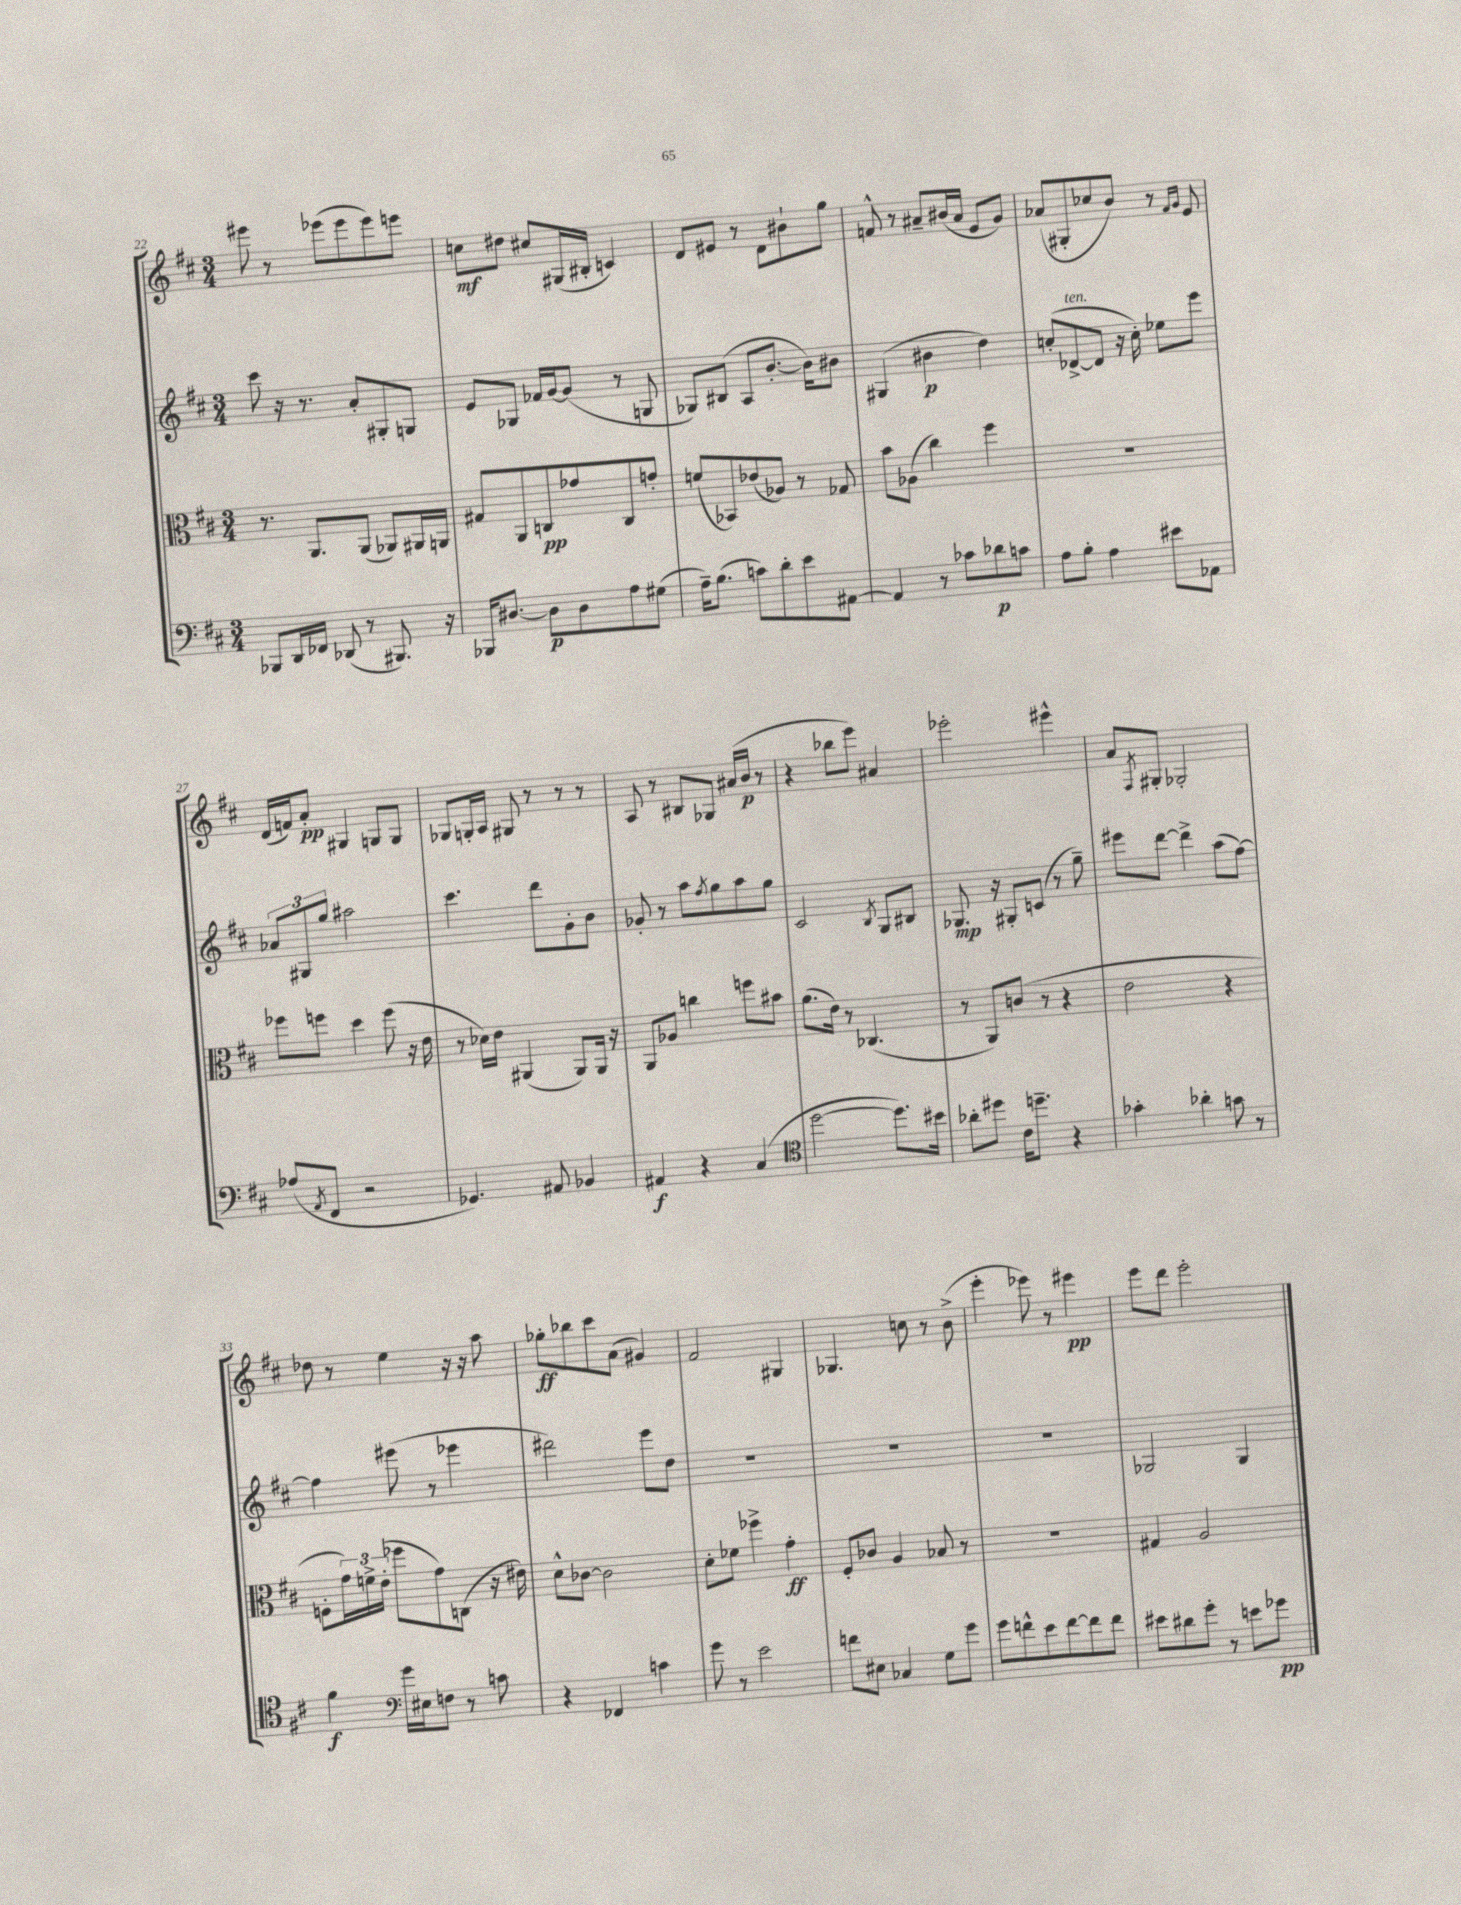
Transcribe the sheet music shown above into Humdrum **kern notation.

**kern	**dynam	**kern	**dynam	**kern	**dynam	**kern	**dynam
*part4	*part4	*part3	*part3	*part2	*part2	*part1	*part1
*staff4	*staff4	*staff3	*staff3	*staff2	*staff2	*staff1	*staff1
*clefF4	*	*clefC3	*	*clefG2	*	*clefG2	*
*k[f#c#]	*	*k[f#c#]	*	*k[f#c#]	*	*k[f#c#]	*
*M3/4	*	*M3/4	*	*M3/4	*	*M3/4	*
=22	=22	=22	=22	=22	=22	=22	=22
8BBB-X/L	.	8.r	.	8ccc#\	.	8eee#X\	.
16DD/L	.	.	.	16r	.	8r	.
16FF-X/JJ	.	8.AA/L	.	8.r	.	.	.
(8DD-X/	.	.	.	.	.	(8eee-X\L	.
8r	.	(8AA/J	.	8a'/L	.	8eee-\	.
8.BBB#X/)	.	8AA-X/L)	.	8G#X'/	.	8eee-\)	.
.	.	16AA#X/L	.	8Gn/J	.	8eeen\J	.
16r	.	16AAn/JJ	.	.	.	.	.
=23	=23	=23	=23	=23	=23	=23	=23
16BBB-X/KL	.	8G#X/L	.	8e/L	.	8ccn\L	mf
[8.D#X/J	.	.	.	.	.	.	.
.	.	8AA/	.	8G-X/J	.	8dd#X\J	.
8D#\L]	p	8Cn/	pp	16f-X/LL	.	8cc#X/L	.
.	.	.	.	[16g/J	.	.	.
8D#\	.	8g-X/	.	(8g/J]	.	(16G#X/L	.
.	.	.	.	.	.	16B#X'/JJ	.
8A\	.	8C/	.	8r	.	4cn/)	.
(8G#X\J	.	8gn'/J	.	8Gn/	.	.	.
=24	=24	=24	=24	=24	=24	=24	=24
16A~\KL)	.	(8fn/L	.	8G-X/L)	.	8d/L	.
(8.B\J	.	.	.	.	.	.	.
.	.	8BB-X/)	.	(8B#X/J	.	8e#X/J	.
8cn\L)	.	(8e-X/	.	8A/L	.	8r	.
8d'\	.	8A-X/J)	.	[8.b'/J	.	8d\L	.
8e\	.	8r	.	.	.	8b#X`\	.
.	.	.	.	16b\KL])	.	.	.
[8AA#X\J	.	8G-X/	.	8b#X\J	.	8gg\J	.
=25	=25	=25	=25	=25	=25	=25	=25
4AA#/]	.	8b\L	.	(4G#X/	.	8fn^^/	.
.	.	(8A-X\J	.	.	.	8r	.
8r	.	4cc#\)	.	4b#X\	p	8a#X~/L	.
8c-X\L	.	.	.	.	.	(16b#X/L	.
.	.	.	.	.	.	16a#/JJ	.
8d-X\	p	4ff#\	.	4dd\)	.	8e/L	.
8cn\J	.	.	.	.	.	8g/J)	.
=26	=26	=26	=26	=26	=26	=26	=26
8A\L	.	2.r	.	(8ccn'/L	.	(8a-X/L	.
!	!	!	!	!LO:TX:a:i:t=ten.	!	!	!
8B'\J	.	.	.	[8d-X^/	.	8G#X'/	.
4A\	.	.	.	8d-/J]	.	8cc-X/	.
.	.	.	.	16r	.	8b/J)	.
.	.	.	.	16cc'\)	.	.	.
8e#X\L	.	.	.	8ee-X\L	.	8r	.
.	.	.	.	.	.	16qqf#/LL	.
.	.	.	.	.	.	16qqg/JJ	.
8AA-X\J	.	.	.	8eee\J	.	8e/	.
!!LO:LB:g=z
=27	=27	=27	=27	=27	=27	=27	=27
(8A-X/L	.	8ff-X\L	.	12a-X/L	.	(16d/LL	.
.	.	.	.	.	.	16fn/J)	.
.	.	.	.	12G#X/	.	.	.
8qAA/	.	.	.	.	.	.	.
8FF#/J	.	8ffn\J	.	.	.	8a'/J	pp
.	.	.	.	12gg/J	.	.	.
2r	.	4dd\	.	2aa#X\	.	4G#X/	.
.	.	(8ff\	.	.	.	8Gn/L	.
.	.	16r	.	.	.	8G/J	.
.	.	16e\	.	.	.	.	.
=28	=28	=28	=28	=28	=28	=28	=28
4.GG-X/)	.	8r	.	4.ccc#\	.	8G-X/L	.
.	.	16d-X\LL)	.	.	.	16Gn'/L	.
.	.	16e\JJ	.	.	.	16A/JJ	.
.	.	(4AA#X/	.	.	.	8G#X/	.
8AA#X/	.	.	.	8ddd\L	.	8r	.
4BB-X/	.	8AA#/L)	.	8g'\	.	8r	.
.	.	16AA#/Jk	.	8b\J	.	8r	.
.	.	16r	.	.	.	.	.
=29	=29	=29	=29	=29	=29	=29	=29
4AA#X/	f	8AA/L	.	8g-X'/	.	8A/	.
.	.	8A-X/J	.	8r	.	8r	.
4r	.	4ccn\	.	8aa\L	.	8B#X/L	.
.	.	.	.	8qff#/	.	.	.
.	.	.	.	8gg\	.	8G-X/J	.
(4C#/	.	8ffn\L	.	8aa\	.	(16a#X/LL	.
.	.	.	.	.	.	16b/JJ	p
.	.	8b#X\J	.	8gg\J	.	8r	.
=30	=30	=30	=30	=30	=30	=30	=30
*clefC4	*	*	*	*	*	*	*
[2dd\	.	(8.a\L	.	2c#/	.	4r	.
.	.	16e\Jk)	.	.	.	.	.
.	.	8r	.	.	.	8bb-X\L	.
.	.	(4.C-X/	.	.	.	8eee\J)	.
.	.	.	.	8qB/	.	.	.
8.dd\L])	.	.	.	8G/L	.	4a#X/	.
.	.	.	.	8B#X/J	.	.	.
16b#X\Jk	.	.	.	.	.	.	.
=31	=31	=31	=31	=31	=31	=31	=31
8a-X'\L	.	8r	.	8.G-X/	mp	2eee-X'\	.
8dd#X\J	.	8AA/L)	.	.	.	.	.
.	.	.	.	16r	.	.	.
16c#\KL	.	(8cn/J	.	8G#X'/L	.	.	.
8.ddn~\J	.	.	.	.	.	.	.
.	.	8r	.	(8cn/J	.	.	.
4r	.	4r	.	8r	.	4eee#X^^\	.
.	.	.	.	8gg~\)	.	.	.
=32	=32	=32	=32	=32	=32	=32	=32
4g-X'\	.	2e\	.	8eee#X\L	.	8a/L	.
.	.	.	.	.	.	8qF#/	.
.	.	.	.	[8ddd\J	.	8G#X'/J	.
4a-X'\	.	.	.	4ddd^\]	.	2G-X'/	.
8gn\	.	4r	.	(8aa\L	.	.	.
8r	.	.	.	[8ff#\J)	.	.	.
!!LO:LB:g=z
=33	=33	=33	=33	=33	=33	=33	=33
4f#\	f	8Fn'\L	.	4ff#\]	.	8dd-X\	.
.	.	24g\L)	.	.	.	8r	.
.	.	24fn^\	.	.	.	.	.
.	.	(24e'\JJ	.	.	.	.	.
*clefF4	*	*	*	*	*	*	*
16g\LL	.	8ff-X\L	.	(8eee#X\	.	4ee\	.
16E#X\J	.	.	.	.	.	.	.
8Fn\J	.	8g\)	.	8r	.	.	.
8r	.	(8Cn\J	.	4eee-X\	.	16r	.
.	.	.	.	.	.	16r	.
8cn\	.	16r	.	.	.	8aa\	.
.	.	16e#X\)	.	.	.	.	.
=34	=34	=34	=34	=34	=34	=34	=34
4r	.	8d^^\L	.	2ddd#X\)	.	8gg-X'\L	ff
.	.	[8c-X\J	.	.	.	8bb-X\	.
4FF-X/	.	2c-\]	.	.	.	8ccc#\	.
.	.	.	.	.	.	(8a\J	.
4cn\	.	.	.	8eee\L	.	4g#X/)	.
.	.	.	.	8dd\J	.	.	.
=35	=35	=35	=35	=35	=35	=35	=35
8g\	.	8d'\L	.	2.r	.	2f#/	.
8r	.	8f-X\J	.	.	.	.	.
2e\	.	4ff-X^\	.	.	.	.	.
.	.	4g'\	ff	.	.	4G#X/	.
=36	=36	=36	=36	=36	=36	=36	=36
8fn\L	.	8F#'/L	.	2.r	.	4.G-X/	.
8E#X\J	.	8c-X/J	.	.	.	.	.
4C-X/	.	4A/	.	.	.	.	.
.	.	.	.	.	.	8ccn\	.
8G\L	.	8B-X/	.	.	.	8r	.
8g\J	.	8r	.	.	.	(8b^\	.
=37	=37	=37	=37	=37	=37	=37	=37
8g\L	.	2.r	.	2.r	.	4eee'\	.
8fn^^\	.	.	.	.	.	.	.
8e\	.	.	.	.	.	8eee-X\)	.
[8f\	.	.	.	.	.	8r	.
8f\]	.	.	.	.	.	4eee#X\	pp
8f\J	.	.	.	.	.	.	.
=38	=38	=38	=38	=38	=38	=38	=38
8e#X\L	.	4G#X/	.	2G-X/	.	8eee\L	.
8d#X\	.	.	.	.	.	8ddd\J	.
8g'\J	.	2A/	.	.	.	2eee'\	.
8r	.	.	.	.	.	.	.
8en\L	.	.	.	4G-/	.	.	.
8g-X\J	pp	.	.	.	.	.	.
==	==	==	==	==	==	==	==
*-	*-	*-	*-	*-	*-	*-	*-
